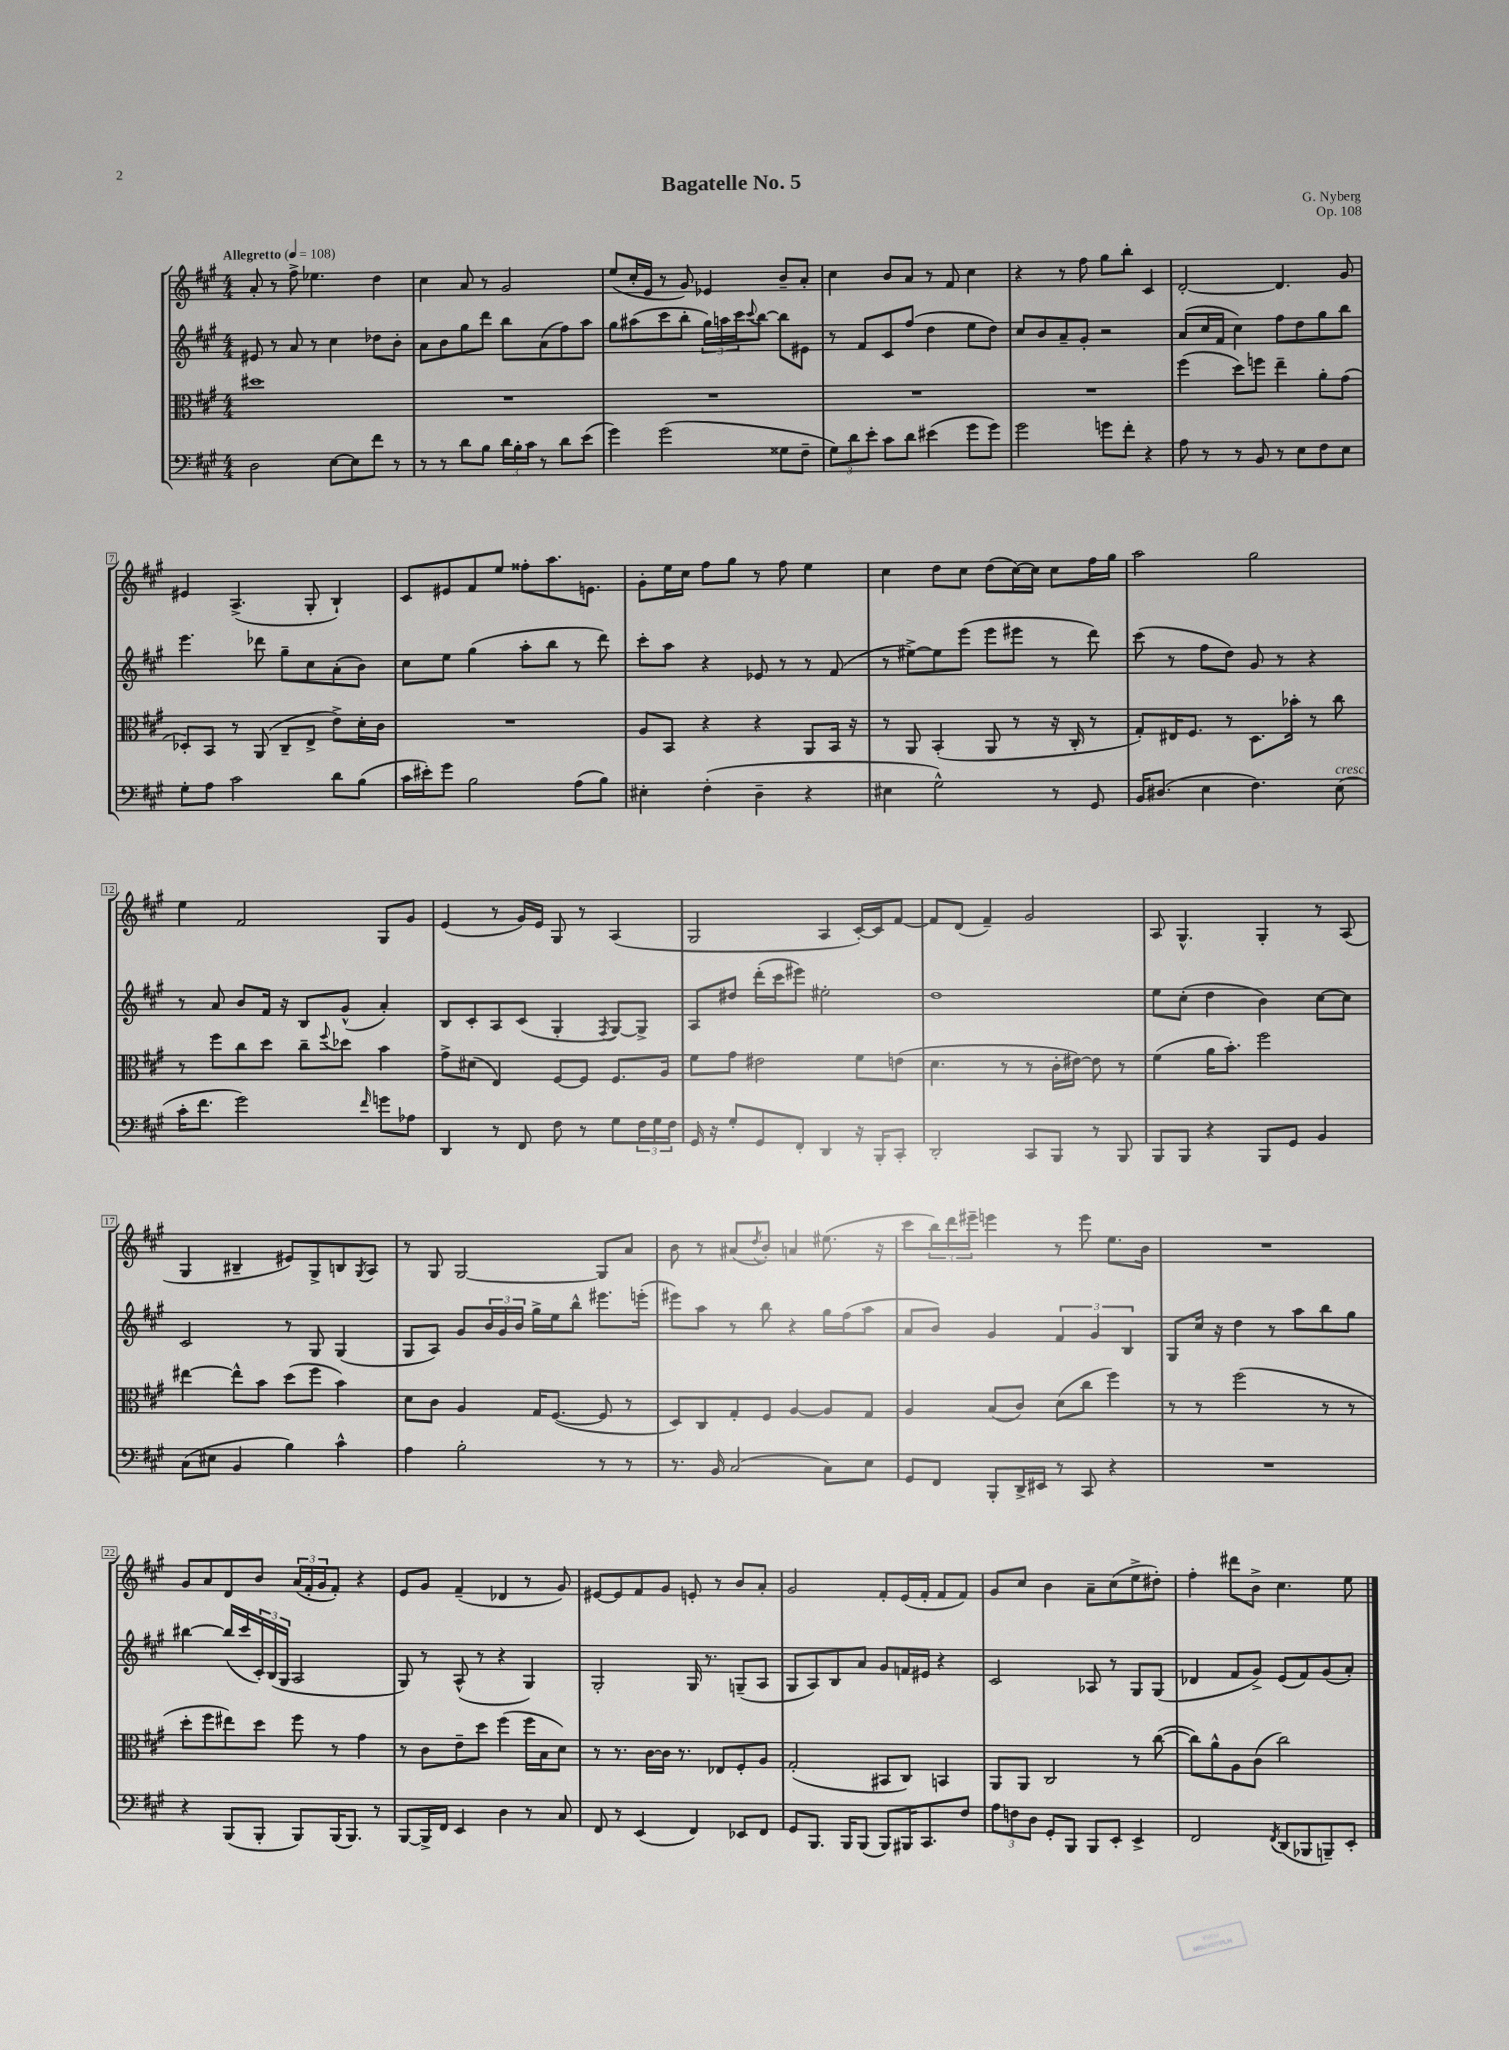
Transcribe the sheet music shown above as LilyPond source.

\header { title = "Bagatelle No. 5" composer = "G. Nyberg" opus = "Op. 108" }
<<
\new StaffGroup <<
\new Staff = "s0" {
    \clef treble \key a \major \numericTimeSignature \time 4/4 \tempo "Allegretto" 4 = 108
    a'8-. r8 fis''8-> ees''4. d''4 |
    cis''4 a'8 r8 gis'2 |
    e''8( cis''16-. e'16 r8 gis'8) ees'4 b'8-- a'8-. |
    cis''4 b'8 a'8 r8 fis'8 cis''4 |
    r4 r8 fis''8 gis''8 b''8-. cis'4 |
    d'2~-. d'4. gis'8 |
    eis'4 a4.->( gis8-. b4-!) |
    cis'8 eis'8 fis'8 e''8 fisis''8-. a''8. e'8. |
    gis'8-. e''16 cis''16 fis''8 gis''8 r8 fis''8 e''4 |
    cis''4 d''8 cis''8 d''8( cis''16~) cis''16 cis''8 fis''16 gis''16 |
    a''2 gis''2 |
    e''4 fis'2 gis8 gis'8 |
    e'4( r8 gis'16) e'16 gis8 r8 a4( |
    gis2 a4 cis'16~-.) cis'16 fis'8~ |
    fis'8 d'8( fis'4--) gis'2 |
    a8 gis4.-^ gis4-. r8 a8( |
    gis4 bis4-- eis'8) gis8-> b8 \acciaccatura { gis8 } a8 |
    r8 gis8 gis2~ gis8 a'8 |
    b'8 r8 ais'8( \acciaccatura { d''8 } b'8-.) a'4 eis''8.( r16 |
    cis'''8 \tuplet 3/2 { b''16) d'''16 eis'''16-- } e'''4 r8 e'''8 e''8. b'16 |
    R1 |
    gis'8 a'8 d'8 b'8 \tuplet 3/2 { a'16( fis'16-. gis'16 } fis'8-.) r4 |
    e'8 gis'8 fis'4--( des'4 r8 gis'8) |
    eis'8~ eis'8 fis'8 gis'8 e'8-. r8 b'8 a'8-. |
    gis'2 fis'8-. e'16( fis'16-. fis'8 fis'8) |
    gis'8 cis''8 b'4 a'8-- cis''8( e''8-> dis''8-.) |
    fis''4-. dis'''8 b'8-> cis''4. e''8 \bar "|." |
}
\new Staff = "s1" {
    \clef treble \key a \major \numericTimeSignature \time 4/4
    eis'8 r8 a'8 r8 cis''4 des''8 b'8-. |
    a'8 b'8 gis''8 d'''8 b''8 a'8( fis''8) a''8 |
    gis''8 ais''8( cis'''8 b''8-. \tuplet 3/2 { gis''16) a''16 cis'''16 } \appoggiatura { cis'''8 } b''8~ b''8 eis'8 |
    r8 fis'8 cis'8 fis''8( d''4 e''8 d''8) |
    cis''8 b'8 a'8-- gis'8-. r2 |
    a'8( cis''16 fis'16 cis''4) fis''8 d''8 gis''8 b''8 |
    e'''4. des'''8 gis''8-- cis''8 a'8-.( b'8) |
    cis''8 e''8 gis''4( a''8-. b''8 r8 d'''8) |
    cis'''8-. a''8 r4 ees'8 r8 r8 fis'8( |
    r8 eis''8~->) eis''8 e'''8( e'''8 eis'''8 r8 d'''8) |
    cis'''8( r8 fis''8 d''8) gis'8 r8 r4 |
    r8 a'8 b'8 fis'16 r16 b8 gis'8-^( a'4-.) |
    b8 cis'8-. a8 cis'8( gis4-. \acciaccatura { fis8 } gis8~) gis8-> |
    a8 dis''8 d'''16-.( cis'''16 eis'''8) eis''2-. |
    d''1 |
    e''8 cis''8-.( d''4 b'4) cis''8~ cis''8 |
    cis'2 r8 gis8 gis4( |
    gis8 a8) gis'8 \tuplet 3/2 { b'16 gis'16 b'16 } gis''16-> e''16 b''8-^ eis'''8. e'''16-.( |
    eis'''8) a''8 r8 b''8 r4 gis''16 fis''16( a''8 |
    a'8 b'8) gis'4 \tuplet 3/2 { fis'4 gis'4 b4 } |
    gis8 cis''16 r16 d''4 r8 a''8 b''8 gis''8 |
    bis''4~ bis''16( cis'''16 \tuplet 3/2 { cis'16-.) b16( gis16 } a2 |
    gis8) r8 a8-^( r8 r4 gis4) |
    gis2-. gis16 r8. g8--( a8 |
    gis8 a8) b8 a'8 gis'8 f'16 eis'16 r4 |
    cis'2 aes8 r8 gis8 gis8( |
    des'4 fis'8 gis'8->) e'8( fis'8) gis'8( a'8-.) \bar "|." |
}
\new Staff = "s2" {
    \clef alto \key a \major \numericTimeSignature \time 4/4
    dis''1 |
    R1 |
    R1 |
    R1 |
    R1 |
    fis''4( d''8) f''8 e''4-- a'8-. gis'8( |
    des8-.) b,8 r8 a,8( cis8-- e8-> e'8->) d'16-. cis'16 |
    R1 |
    a8 b,8 r4 r4 a,8 b,16 r16 |
    r8 a,8 b,4-.( a,8 r8 r16 cis16-. r8 |
    gis8-.) eis16 fis8. r8 d8. bes'16-. r8 cis''8 |
    r8 fis''8 cis''8 d''8 cis''8-- \appoggiatura { fis''8 } des''8 b'4 |
    gis'8-> dis'8( e4) fis8~ fis8 fis8. a16 |
    fis'8 gis'8 eis'2 fis'8 e'8( |
    d'4. r8 r8 cis'16-. eis'16~) eis'8 r8 |
    fis'4( a'16 b'8.-.) fis''2 |
    eis''4~ eis''8-^ b'8 d''8( fis''8 b'4) |
    d'8 cis'8 a4 gis16 fis8.~( fis8 r8 |
    d8) cis8 gis8-. fis8 a4~ a8 gis8 |
    a4 b8( cis'8) d'8( cis''8 fis''4) |
    r8 r8 fis''2( r8 r8 |
    d''8-. fis''8 eis''8) d''8 fis''8 r8 gis'4 |
    r8 cis'8 e'8-- d''8 fis''4( fis''16 b16 d'8) |
    r8 r8. cis'16~ cis'16 r8. ees8 fis8-. a8 |
    gis2-.( bis,8 cis8) b,4 |
    a,8 a,8 cis2 r8 cis''8~( |
    cis''8) a'8-^ a8 cis'8( cis''2) \bar "|." |
}
\new Staff = "s3" {
    \clef bass \key a \major \numericTimeSignature \time 4/4
    d2 e8~ e8 fis'8 r8 |
    r8 r8 d'8 b8 \tuplet 3/2 { d'16 b16-. cis'16 } r8 d'8 e'8( |
    gis'4) gis'2( gisis8 fis8-- |
    \tuplet 3/2 { gis8) d'8 e'8-. } cis'8 d'8 eis'4( gis'8 gis'8) |
    gis'2 g'8 fis'8-. r4 |
    a8 r8 r8 b,8 r8 e8 fis8 e8 |
    gis8-. a8 cis'2 d'8 b8( |
    cis'16 eis'16-.) gis'8 b2 a8( b8) |
    eis4-. fis4-.( d4-- r4 |
    eis4 gis2-^) r8 gis,8 |
    b,16 dis8.( e4 fis4.) e8^\markup { \italic "cresc." }( |
    cis'16-. fis'8. gis'2) \grace { fis'16 } g'8 aes8 |
    d,4 r8 fis,8 fis8 r8 gis8 \tuplet 3/2 { fis16 gis16 fis16 } |
    gis,16 r16 gis8-. gis,8 fis,8-. d,4 r16 b,,16-. cis,8-. |
    d,2-. cis,8 b,,8 r8 b,,8 |
    b,,8 b,,8 r4 b,,8 gis,8 b,4 |
    cis8( eis8 b,4 b4) cis'4-^ |
    a4 b2-. r8 r8 |
    r8. b,16 cis2( cis8) e8 |
    gis,8 fis,8 b,,8-. d,16-> eis,16 r8 cis,8 r4 |
    R1 |
    r4 b,,8( b,,8-. b,,8) b,,16( b,,8.) r8 |
    b,,8~ b,,16-> fis,16 e,4 d4 r8 cis8 |
    fis,8 r8 e,4( fis,4) ees,8 fis,8 |
    gis,8 b,,8. b,,16 b,,8( b,,8) bis,,16 cis,8. fis8 |
    \tuplet 3/2 { a8 f8 d8 } gis,8-. b,,8 b,,8 e,8-. e,4-> |
    fis,2 \acciaccatura { fis,8 } d,8( bes,,8 b,,8--) e,8-. \bar "|." |
}
>>
>>
\layout { \context { \Score \override BarNumber.stencil = #(make-stencil-boxer 0.1 0.3 ly:text-interface::print) } }
